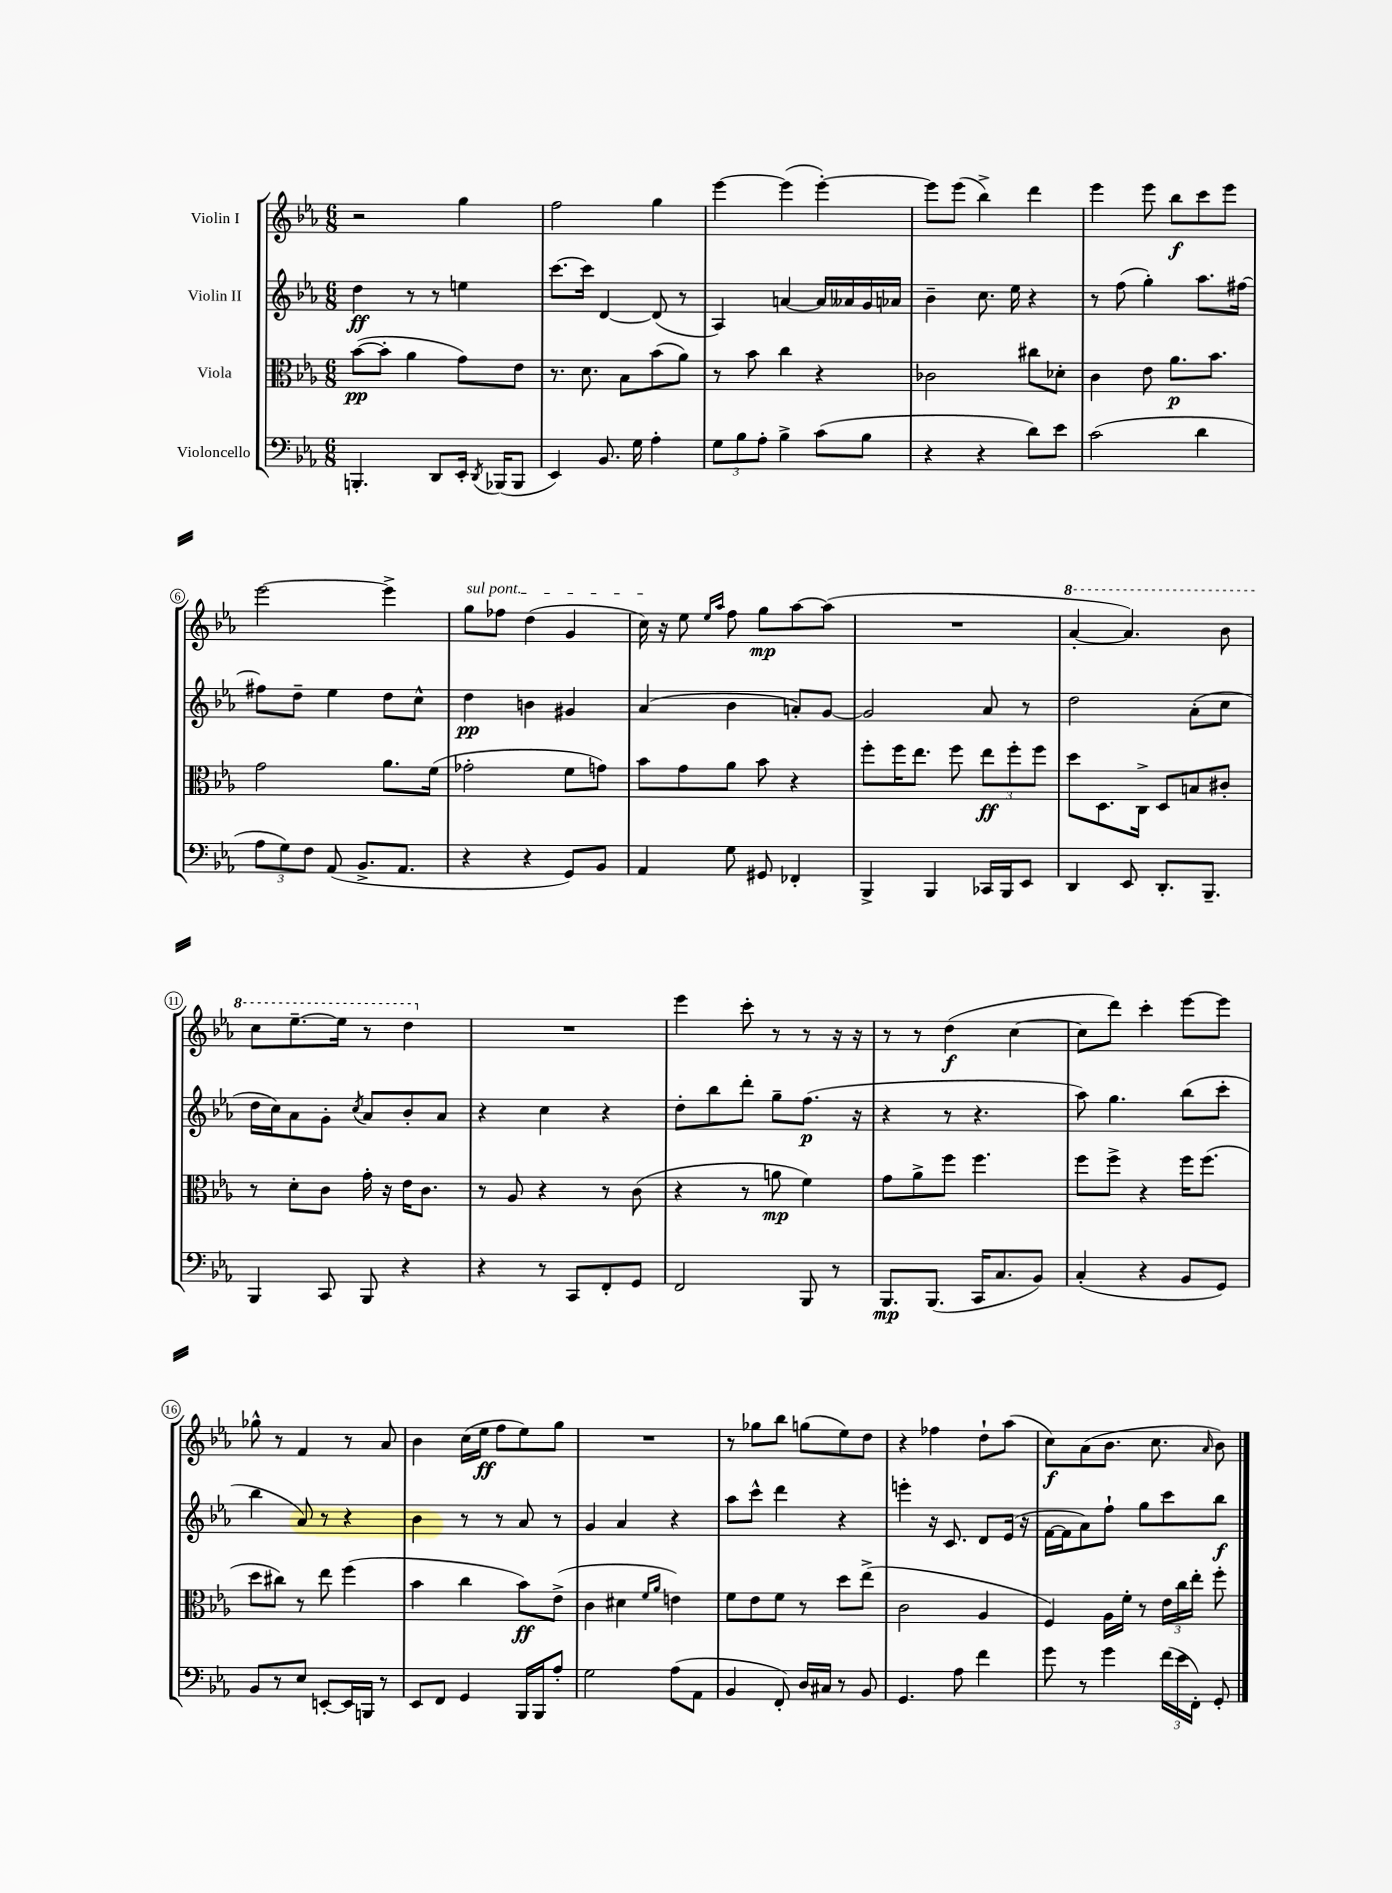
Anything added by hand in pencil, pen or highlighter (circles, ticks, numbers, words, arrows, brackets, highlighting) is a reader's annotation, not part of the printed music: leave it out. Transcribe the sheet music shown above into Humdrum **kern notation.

**kern	**dynam	**kern	**dynam	**kern	**dynam	**kern	**dynam
*part4	*part4	*part3	*part3	*part2	*part2	*part1	*part1
*staff4	*staff4	*staff3	*staff3	*staff2	*staff2	*staff1	*staff1
*I"Violoncello	*	*I"Viola	*	*I"Violin II	*	*I"Violin I	*
*clefF4	*	*clefC3	*	*clefG2	*	*clefG2	*
*k[b-e-a-]	*	*k[b-e-a-]	*	*k[b-e-a-]	*	*k[b-e-a-]	*
*M6/8	*	*M6/8	*	*M6/8	*	*M6/8	*
=1	=1	=1	=1	=1	=1	=1	=1
4.BBBn'/	.	([8b-\L	pp	4dd\	ff	2r	.
.	.	8b-'\J]	.	.	.	.	.
.	.	4a-\	.	8r	.	.	.
8DD/L	.	.	.	8r	.	.	.
16EE-'/Jk	.	8g\L)	.	4een\	.	4gg\	.
8qDD/	.	.	.	.	.	.	.
(16BBB-X/KL	.	.	.	.	.	.	.
8BBB-/J	.	8e-\J	.	.	.	.	.
=2	=2	=2	=2	=2	=2	=2	=2
4EE-/)	.	8.r	.	[8.ccc\L	.	2ff\	.
.	.	8.d\	.	16ccc\Jk]	.	.	.
8.BB-/	.	.	.	[4d/	.	.	.
.	.	8B-\L	.	.	.	.	.
16G\	.	.	.	.	.	.	.
4A-'\	.	(8b-\	.	(8d/]	.	4gg\	.
.	.	8a-\J)	.	8r	.	.	.
=3	=3	=3	=3	=3	=3	=3	=3
12G\L	.	8r	.	4A-/)	.	[4eee-\	.
12B-\	.	.	.	.	.	.	.
.	.	8b-\	.	.	.	.	.
12A-'\J	.	.	.	.	.	.	.
4B-^\	.	4cc\	.	[4an/	.	(4eee-\]	.
(8c\L	.	4r	.	16a/LL]	.	[4eee-'\)	.
.	.	.	.	16a--X/	.	.	.
8B-\J	.	.	.	16g/	.	.	.
.	.	.	.	16a-X/JJ	.	.	.
=4	=4	=4	=4	=4	=4	=4	=4
4r	.	2c-X\	.	4b-~\	.	8eee-\L]	.
.	.	.	.	.	.	(8eee-\J	.
4r	.	.	.	8.cc\	.	4bb-^\)	.
.	.	.	.	16ee-\	.	.	.
8d\L)	.	8cc#X\L	.	4r	.	4ddd\	.
8e-\J	.	8d-X'\J	.	.	.	.	.
=5	=5	=5	=5	=5	=5	=5	=5
(2c\	.	4c\	.	8r	.	4eee-\	.
.	.	.	.	(8ff\	.	.	.
.	.	8e-\	.	4gg'\)	.	8eee-\	.
.	.	8.a-\L	p	.	.	8bb-\L	f
4d\	.	.	.	8.aa-\L	.	8ccc\	.
.	.	8.b-\J	.	.	.	.	.
.	.	.	.	.	.	8eee-\J	.
.	.	.	.	[16ff#X\Jk	.	.	.
!!LO:LB:g=z
=6	=6	=6	=6	=6	=6	=6	=6
12A-\L	.	2g\	.	8ff#X\L]	.	[2eee-\	.
12G\)	.	.	.	.	.	.	.
.	.	.	.	8dd~\J	.	.	.
12F\J	.	.	.	.	.	.	.
(8AA-/	.	.	.	4ee-\	.	.	.
8.BB-^/L	.	.	.	.	.	.	.
.	.	8.a-\L	.	8dd\L	.	4eee-^\]	.
8.AA-/J	.	.	.	.	.	.	.
.	.	.	.	8cc^^\J	.	.	.
.	.	(16f\Jk	.	.	.	.	.
=7	=7	=7	=7	=7	=7	=7	=7
!	!	!	!	!	!	!LO:TX:a:i:t=sul pont.	!
4r	.	2g-X'\	.	4dd\	pp	8gg\L	.
.	.	.	.	.	.	8ff-X\J	.
4r	.	.	.	4bn\	.	(4dd\	.
8GG/L)	.	8f\L	.	4g#X/	.	4g/	.
8BB-/J	.	8gn\J)	.	.	.	.	.
=8	=8	=8	=8	=8	=8	=8	=8
4AA-/	.	8b-\L	.	(4a-/	.	16cc\)	.
.	.	.	.	.	.	16r	.
.	.	8g\	.	.	.	8ee-\	.
.	.	.	.	.	.	16qqee-/LL	.
.	.	.	.	.	.	16qqaa-/JJ	.
8G\	.	8a-\J	.	4b-\	.	8ff\	.
8GG#X/	.	8b-\	.	.	.	8gg\L	mp
4FF-X'/	.	4r	.	8an'/L)	.	[8aa-\	.
.	.	.	.	[8g/J	.	(8aa-\J]	.
=9	=9	=9	=9	=9	=9	=9	=9
4BBB-^/	.	8ff'\L	.	2g/]	.	2.r	.
.	.	16ff\K	.	.	.	.	.
.	.	8.ee-\J	.	.	.	.	.
4BBB-/	.	.	.	.	.	.	.
.	.	8ff\	.	.	.	.	.
16CC-X/LL	.	12ee-\L	ff	8a-/	.	.	.
16BBB-/J	.	.	.	.	.	.	.
.	.	12ff'\	.	.	.	.	.
8EE-/J	.	.	.	8r	.	.	.
.	.	12ff\J	.	.	.	.	.
=10	=10	=10	=10	=10	=10	=10	=10
*	*	*	*	*	*	*8va	*
4DD/	.	8dd\L	.	2dd\	.	[4aa-'/	.
.	.	8.D\	.	.	.	.	.
8EE-/	.	.	.	.	.	4.aa-/])	.
.	.	16C^\Jk	.	.	.	.	.
8.DD'/L	.	8D/L	.	.	.	.	.
.	.	8Bn/	.	(8a-'\L	.	.	.
8.BBB-~/J	.	.	.	.	.	.	.
.	.	8c#X'/J	.	8cc\J	.	8bb-\	.
!!LO:LB:g=z
=11	=11	=11	=11	=11	=11	=11	=11
4BBB-/	.	8r	.	16dd\LL	.	8ccc\L	.
.	.	.	.	16cc\J)	.	.	.
.	.	8d'\L	.	8a-\	.	[8.eee-~\	.
8CC/	.	8c\J	.	8g'\J	.	.	.
.	.	.	.	.	.	16eee-\Jk]	.
.	.	.	.	8qcc/	.	.	.
8BBB-/	.	16g'\	.	8a-/L	.	8r	.
.	.	16r	.	.	.	.	.
4r	.	16e-\KL	.	8b-'/	.	4ddd\	.
.	.	8.c\J	.	.	.	.	.
.	.	.	.	8a-/J	.	.	.
=12	=12	=12	=12	=12	=12	=12	=12
*	*	*	*	*	*	*X8va	*
4r	.	8r	.	4r	.	2.r	.
.	.	8A-/	.	.	.	.	.
8r	.	4r	.	4cc\	.	.	.
8CC/L	.	.	.	.	.	.	.
8FF'/	.	8r	.	4r	.	.	.
8GG/J	.	(8c\	.	.	.	.	.
=13	=13	=13	=13	=13	=13	=13	=13
2FF/	.	4r	.	8dd'\L	.	4eee-\	.
.	.	.	.	8bb-\	.	.	.
.	.	8r	.	8ddd'\J	.	8ccc'\	.
.	.	8an\	mp	8gg~\L	.	8r	.
8BBB-/	.	4f\)	.	(8.ff\J	p	8r	.
8r	.	.	.	.	.	16r	.
.	.	.	.	16r	.	16r	.
=14	=14	=14	=14	=14	=14	=14	=14
8.BBB-/L	mp	8g\L	.	4r	.	8r	.
.	.	8a-^\	.	.	.	8r	.
(8.BBB-/J	.	.	.	.	.	.	.
.	.	8ff\J	.	8r	.	(4dd\	f
16CC/KL	.	4.ff\	.	4.r	.	.	.
8.C/	.	.	.	.	.	.	.
.	.	.	.	.	.	[4cc\	.
8BB-/J)	.	.	.	.	.	.	.
=15	=15	=15	=15	=15	=15	=15	=15
(4C'/	.	8ff\L	.	8aa-\)	.	8cc\L]	.
.	.	8ff^\J	.	4.gg\	.	8ddd\J)	.
4r	.	4r	.	.	.	4ccc'\	.
8BB-/L	.	16ff\KL	.	(8bb-\L	.	[8eee-\L	.
.	.	(8.ff\J	.	.	.	.	.
8GG/J)	.	.	.	8ccc'\J	.	8eee-\J]	.
!!LO:LB:g=z
=16	=16	=16	=16	=16	=16	=16	=16
8BB-/L	.	8dd\L	.	4bb-\	.	8gg-X^^\	.
8r	.	8cc#X\J)	.	.	.	8r	.
8E-/J	.	8r	.	8a-/)	.	4f/	.
[8EEn'/L	.	8ee-\	.	8r	.	.	.
16EE/L]	.	(4ff\	.	4r	.	8r	.
16BBBn/JJ	.	.	.	.	.	.	.
8r	.	.	.	.	.	8a-/	.
=17	=17	=17	=17	=17	=17	=17	=17
8EE-/L	.	4b-\	.	4b-\	.	4b-\	.
8FF/J	.	.	.	.	.	.	.
4GG/	.	4cc\	.	8r	.	(16cc\LL	.
.	.	.	.	.	.	16ee-\JJ	ff
.	.	.	.	8r	.	8ff\L	.
16BBB-/LL	.	8b-\L)	ff	8a-/	.	8ee-\)	.
16BBB-/J	.	.	.	.	.	.	.
8A-'/J	.	(8e-^\J	.	8r	.	8gg\J	.
=18	=18	=18	=18	=18	=18	=18	=18
2G\	.	4c\	.	4g/	.	2.r	.
.	.	4d#X\	.	4a-/	.	.	.
.	.	16qqf/LL	.	.	.	.	.
.	.	16qqa-/JJ	.	.	.	.	.
(8A-\L	.	4en\)	.	4r	.	.	.
8AA-\J	.	.	.	.	.	.	.
=19	=19	=19	=19	=19	=19	=19	=19
4BB-/	.	8f\L	.	8aa-\L	.	8r	.
.	.	8e-\	.	8ccc^^\J	.	8gg-X\L	.
8FF'/)	.	8f\J	.	4ddd\	.	8bb-\J	.
16D/LL	.	8r	.	.	.	(8ggn\L	.
16C#X/JJ	.	.	.	.	.	.	.
8r	.	8dd\L	.	4r	.	8ee-\)	.
8BB-/	.	(8ee-^\J	.	.	.	8dd\J	.
=20	=20	=20	=20	=20	=20	=20	=20
4.GG/	.	2c\	.	4eeen'\	.	4r	.
.	.	.	.	16r	.	4ff-X\	.
.	.	.	.	8.c/	.	.	.
8A-\	.	.	.	.	.	.	.
4f\	.	4A-/	.	8d/L	.	8dd`\L	.
.	.	.	.	(16e-/Jk	.	(8aa-\J	.
.	.	.	.	16r	.	.	.
=21	=21	=21	=21	=21	=21	=21	=21
8g\	.	4F/)	.	[16f\LL	.	8cc\L)	f
.	.	.	.	16f\J]	.	.	.
8r	.	.	.	8a-\)	.	(8a-\	.
4g\	.	16A-\LL	.	8ff`\J	.	8.b-\J	.
.	.	16f'\JJ	.	.	.	.	.
.	.	8r	.	8gg\L	.	.	.
.	.	.	.	.	.	8.cc\	.
(24f\LL	.	24e-\LL	.	8ccc\	.	.	.
24e-\	.	24cc\	.	.	.	.	.
24FF'\JJ)	.	24ee-'\JJ	.	.	.	.	.
.	.	.	.	.	.	16qqa-/	.
8GG'/	.	8ff'\	.	8bb-\J	f	8b-\)	.
==	==	==	==	==	==	==	==
*-	*-	*-	*-	*-	*-	*-	*-
